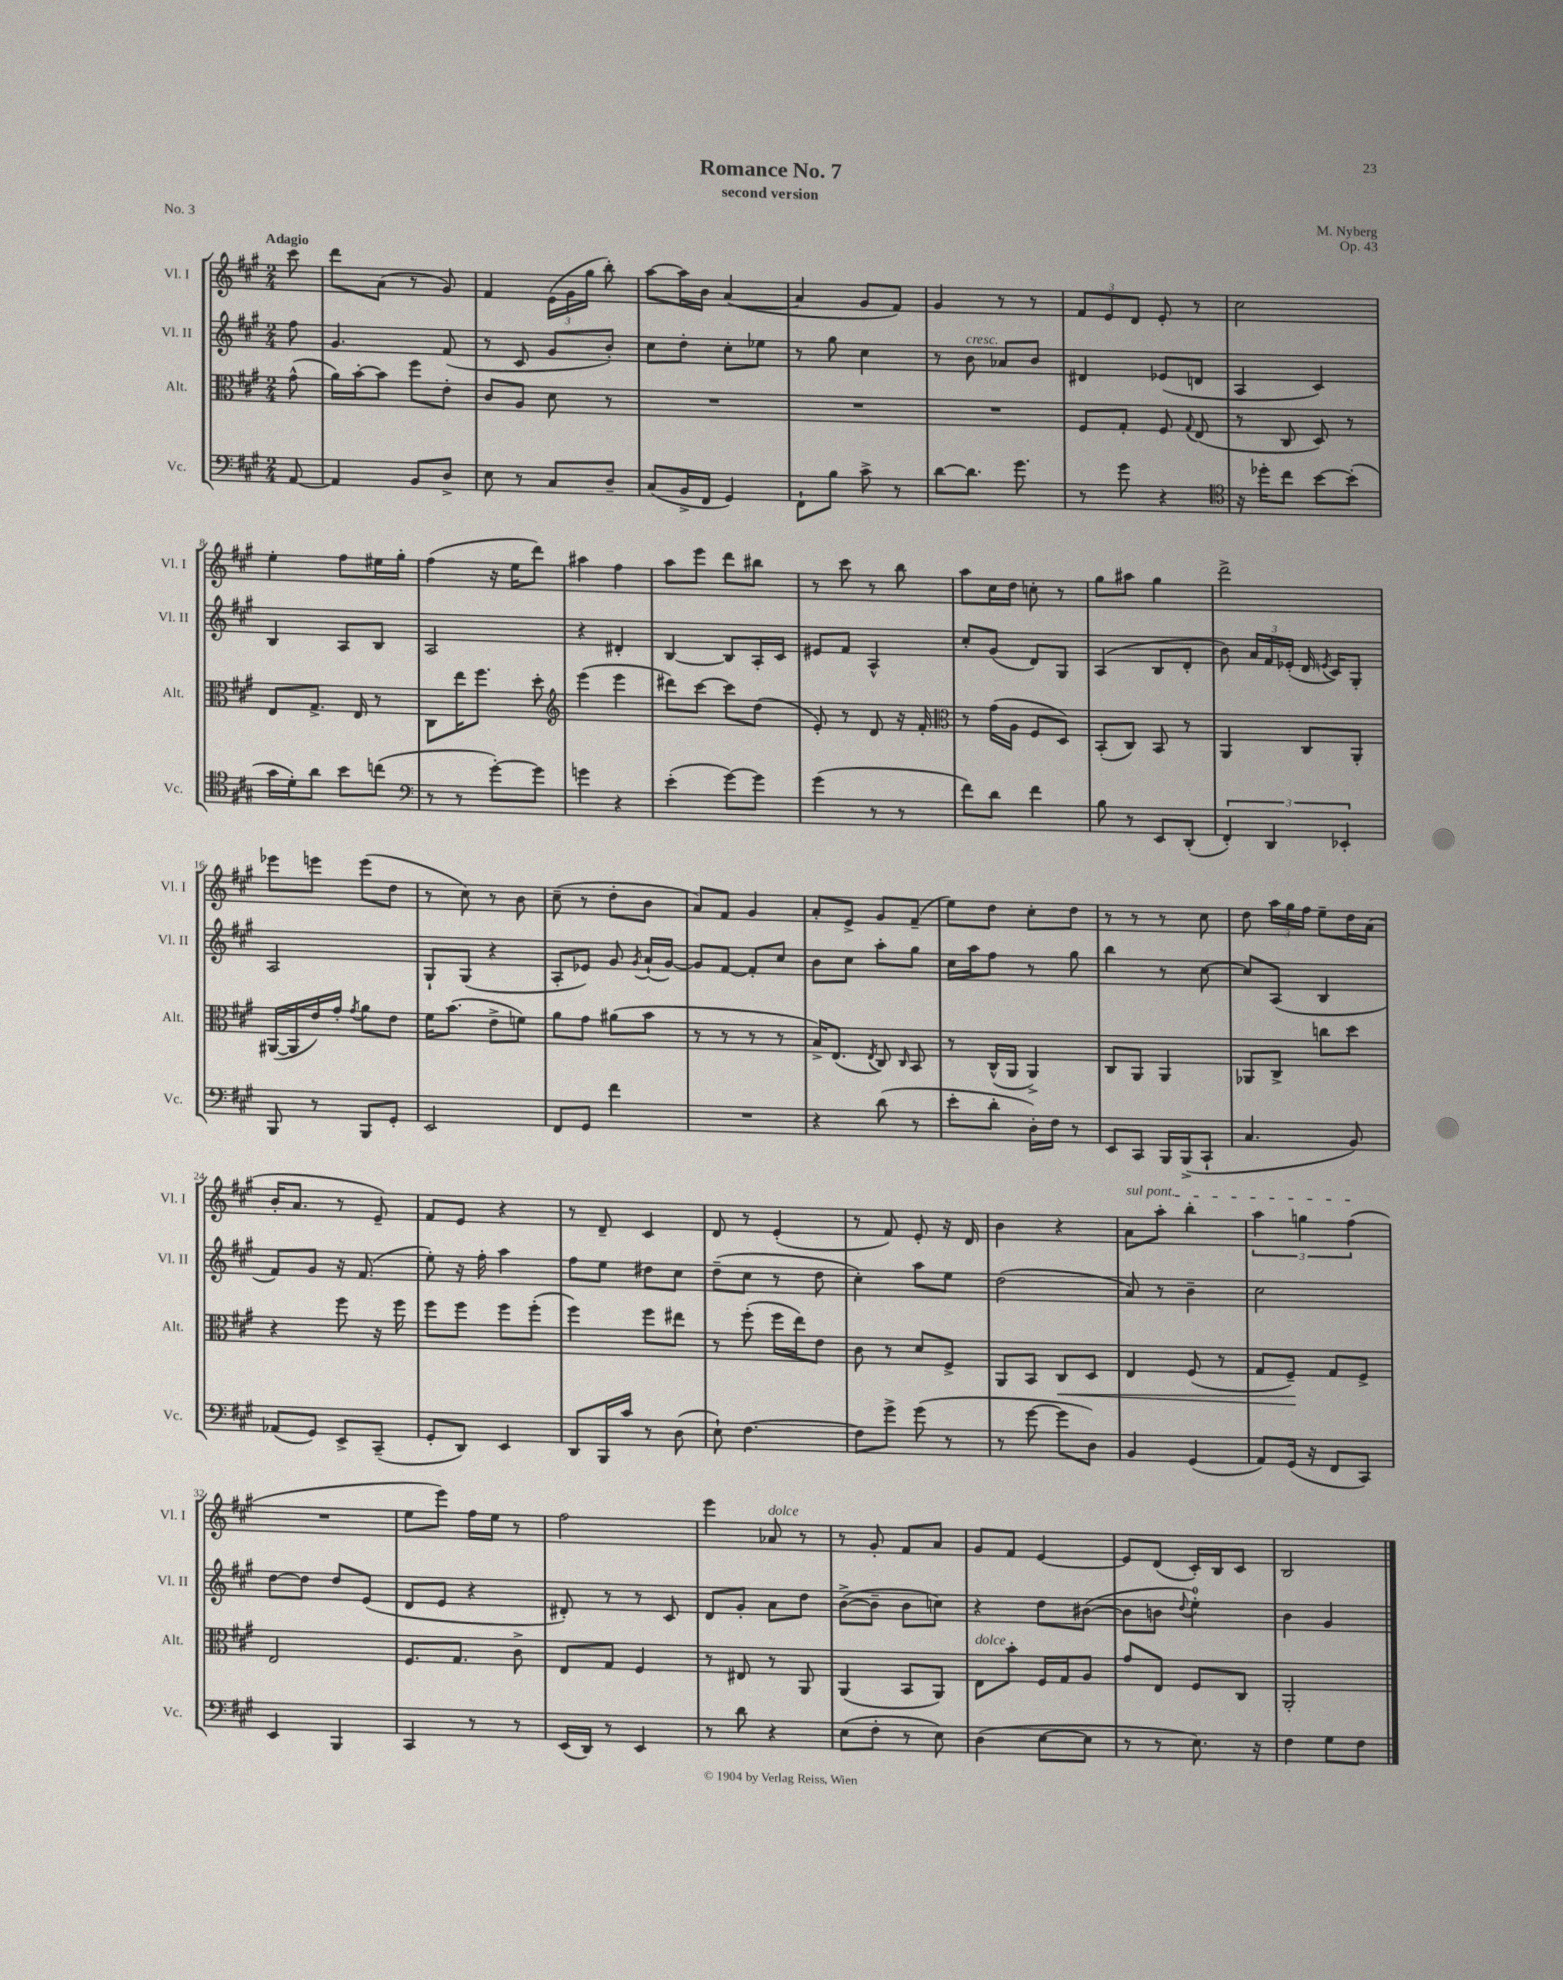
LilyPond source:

\header { title = "Romance No. 7" composer = "M. Nyberg" subtitle = "second version" opus = "Op. 43" piece = "No. 3" }
<<
\new StaffGroup <<
\new Staff = "s0" \with { instrumentName = "Vl. I" shortInstrumentName = "Vl. I" } {
    \clef treble \key a \major \numericTimeSignature \time 2/4 \partial 8 \tempo "Adagio"
    \autoBeamOff cis'''8 |
    d'''8[ a'8]( r8 gis'8) |
    fis'4 \tuplet 3/2 { e'16[( gis'16 gis''16] } b''8-.) |
    a''8[~ a''16 b'16] a'4~( |
    a'4 gis'8[ fis'8]) |
    gis'4 r8 r8 |
    \tuplet 3/2 { fis'8[ e'8 d'8] } e'8-. r8 |
    cis''2 |
    e''4-. fis''8[ eis''16 gis''16]-. |
    fis''4( r16 e''16[ d'''8]) |
    ais''4 fis''4 |
    a''8[ e'''8] d'''8[ bis''8] |
    r8 cis'''8 r8 b''8 |
    a''8[ cis''16 d''16] c''8-. r8 |
    gis''8[ ais''8] gis''4 |
    d'''2-> |
    ees'''8[ e'''8] e'''8[( d''8] |
    r8 cis''8) r8 b'8 |
    cis''8--( r8 d''8[-. b'8] |
    a'8[) fis'8] gis'4 |
    a'8[-. e'8]-> gis'8[ fis'8]--( |
    e''8[) d''8] cis''8[-. d''8] |
    r8 r8 r8 cis''8 |
    d''8 \tuplet 3/2 { a''16[ gis''16 fis''16] } e''8[-- d''16 a'16]( |
    b'16[-. a'8.] r8 e'8--) |
    fis'8[ e'8] r4 |
    r8 d'8-- cis'4 |
    d'8 r8 e'4-.( |
    r8 fis'8) e'8-. r16 d'16 |
    b'4 r4 |
    \once \override TextSpanner.bound-details.left.text = \markup { \italic "sul pont." } a'8[\startTextSpan a''8]-. b''4-. |
    \tuplet 3/2 { a''4 g''4 fis''4\stopTextSpan( } |
    R2 |
    e''8[ e'''8]) fis''16[ e''16] r8 |
    fis''2 |
    e'''4 aes'8^\markup { \italic "dolce" } r8 |
    r8 gis'8-. fis'8[ a'8] |
    gis'8[ fis'8] e'4~ |
    e'8[ d'8]( cis'16[-.) b16 cis'8] |
    b2 \bar "|." |
}
\new Staff = "s1" \with { instrumentName = "Vl. II" shortInstrumentName = "Vl. II" } {
    \clef treble \key a \major \numericTimeSignature \time 2/4 \partial 8
    \autoBeamOff fis''8 |
    gis'4. fis'8( |
    r8 cis'8 gis'8[ b'8]-.) |
    cis''8[ d''8]-. cis''8[-. ees''8] |
    r8 gis''8 cis''4 |
    r8 b'8^\markup { \italic "cresc." } aes'8[ b'8] |
    dis'4 ees'8[( d'8] |
    a4 cis'4) |
    b4 a8[ b8] |
    a2 |
    r4 dis'4-. |
    b4~ b8[ a16-. cis'16] |
    eis'8[ fis'8] a4-^ |
    cis''8[-. gis'8]( d'8[) gis8] |
    a4( b8[ d'8]-. |
    b'8) \tuplet 3/2 { a'16[ fis'16 ees'16]-.( } d'16 \acciaccatura { e'8 } cis'16[) gis8]-. |
    a2 |
    gis8[-! gis8]( r4 |
    a8[-. ees'8]) gis'8 \acciaccatura { gis'8 } a'16[-!( gis'16]~) |
    gis'8[ fis'8]~ fis'8[-. cis''8] |
    b'8[ cis''8] a''8[-. gis''8] |
    cis''16[ a''16 fis''8] r8 gis''8 |
    b''4 r8 cis''8~ |
    cis''8[ a8]( b4 |
    fis'8[) gis'8] r16 fis'8.( |
    e''8-.) r16 fis''16-. a''4 |
    fis''8[ e''8] dis''8[ cis''8] |
    d''8[--( cis''8] r8 d''8 |
    cis''4-.) a''8[ e''8] |
    d''2( |
    a'8) r8 b'4-- |
    cis''2 |
    d''8[~ d''8] d''8[ e'8]( |
    d'8[ e'8] r4 |
    dis'8-.) r8 r8 cis'8 |
    d'8[ gis'8]-. a'8[ d''8] |
    b'8[~->( b'8]-- b'8[ c''8]) |
    r4 d''8[ bis'8]~( |
    bis'8[ b'8] \appoggiatura { d''8 } e''4-0-.) |
    b'4 gis'4 \bar "|." |
}
\new Staff = "s2" \with { instrumentName = "Alt." shortInstrumentName = "Alt." } {
    \clef alto \key a \major \numericTimeSignature \time 2/4 \partial 8
    \autoBeamOff gis'8-^( |
    a'16[) b'16~-. b'8] fis''8[ e'8]-. |
    cis'8[ a8] d'8 r8 |
    R2 |
    R2 |
    R2 |
    fis8[ gis8]-. fis8 \appoggiatura { gis8 } e8( |
    r8 cis8 d8) r8 |
    e8[ gis8.]-> e16 r8 |
    cis8[ e''16 fis''8.] d''8-. |
    \clef treble e'''4( e'''4 |
    dis'''8[) cis'''8]~ cis'''8[ d''8]( |
    e'8-.) r8 d'8 r16 fis'16-. |
    \clef alto r8 gis'16[( a16] fis8[ d8]) |
    b,8[-.( cis8]) b,8 r8 |
    a,4 cis8[ a,8]-. |
    ais,16[~( ais,16 e'16) gis'16]-. \acciaccatura { gis'8 } a'8[ e'8] |
    fis'16[ b'8.]( e'8[-> f'8]) |
    a'8[ gis'8] ais'8[( b'8] |
    r8 r8 r8 r8 |
    b16[->) e8.]( \acciaccatura { e8 } cis8) \grace { cis16 } b,8 |
    r8 cis16[-^( a,16] a,4->) |
    cis8[ a,8] a,4 |
    aes,8[ cis8]-> c''8[ d''8] |
    r4 fis''8 r16 fis''16 |
    fis''8[ fis''8] fis''8[ fis''8]-.( |
    fis''4) fis''8[ eis''8] |
    r8 fis''8-.( fis''16[ e''16) e'8] |
    cis'8 r8 d'8[ fis8]-> |
    a,8[ b,8] cis8[\< d8] |
    e4 fis8( r8 |
    gis8[ fis8]--\!) gis8[ fis8]-> |
    e2 |
    fis8.[ gis8.] cis'8-> |
    e8[ gis8] fis4 |
    r8 eis8 r8 a,8 |
    a,4( b,8[ a,8]) |
    e8[^\markup { \italic "dolce" } b'8]-. fis16[ gis16 a8] |
    gis'8[ e8] fis8[ cis8] |
    a,2-. \bar "|." |
}
\new Staff = "s3" \with { instrumentName = "Vc." shortInstrumentName = "Vc." } {
    \clef bass \key a \major \numericTimeSignature \time 2/4 \partial 8
    \autoBeamOff a,8~ |
    a,4 b,8[ d8]-> |
    e8 r8 cis8[ d8]-- |
    cis8[( b,16-> fis,16] gis,4) |
    fis,8[-! b8] cis'8-> r8 |
    d'8[~ d'8.] gis'8. |
    r8 gis'8 r4 |
    \clef tenor r16 des''16[-. cis''8] b'8[~ b'8]-.( |
    gis'16[ d'16-.) a'8] b'8[ c''8]( |
    \clef bass r8 r8 gis'8[~-.) gis'8] |
    g'4 r4 |
    e'4-.( gis'8[~) gis'8] |
    gis'4( r8 r8 |
    fis'8[) d'8] fis'4 |
    b8 r8 e,8[ d,8]-.( |
    \tuplet 3/2 { fis,4-.) d,4 ees,4-. } |
    b,,8 r8 b,,8[ gis,8]-. |
    e,2 |
    fis,8[ gis,8] fis'4 |
    R2 |
    r4 d'8( r8 |
    e'8[-. d'8]-. d16[-.) fis16] r8 |
    e,8[ cis,8] b,,16[ b,,16->( cis,8]-! |
    cis4. b,8) |
    aes,8[( gis,8]) e,8[-> cis,8]--( |
    gis,8[-. d,8]) e,4 |
    d,8[ b,,16 cis'16] r8 d8( |
    e8-!) fis4.~ |
    fis8[ gis'8]-> gis'8( r8 |
    r8 gis'8~ gis'8[ d8]) |
    b,4 gis,4( |
    a,8[) gis,16]( r16 fis,8[ cis,8]) |
    e,4 b,,4 |
    cis,4 r8 r8 |
    e,16[( d,16]) r8 e,4 |
    r8 d'8 r4 |
    e8[( fis8]-. r8 e8) |
    d4( e8[~ e8] |
    r8 r8 e8.) r16 |
    fis4 gis8[ fis8] \bar "|." |
}
>>
>>
